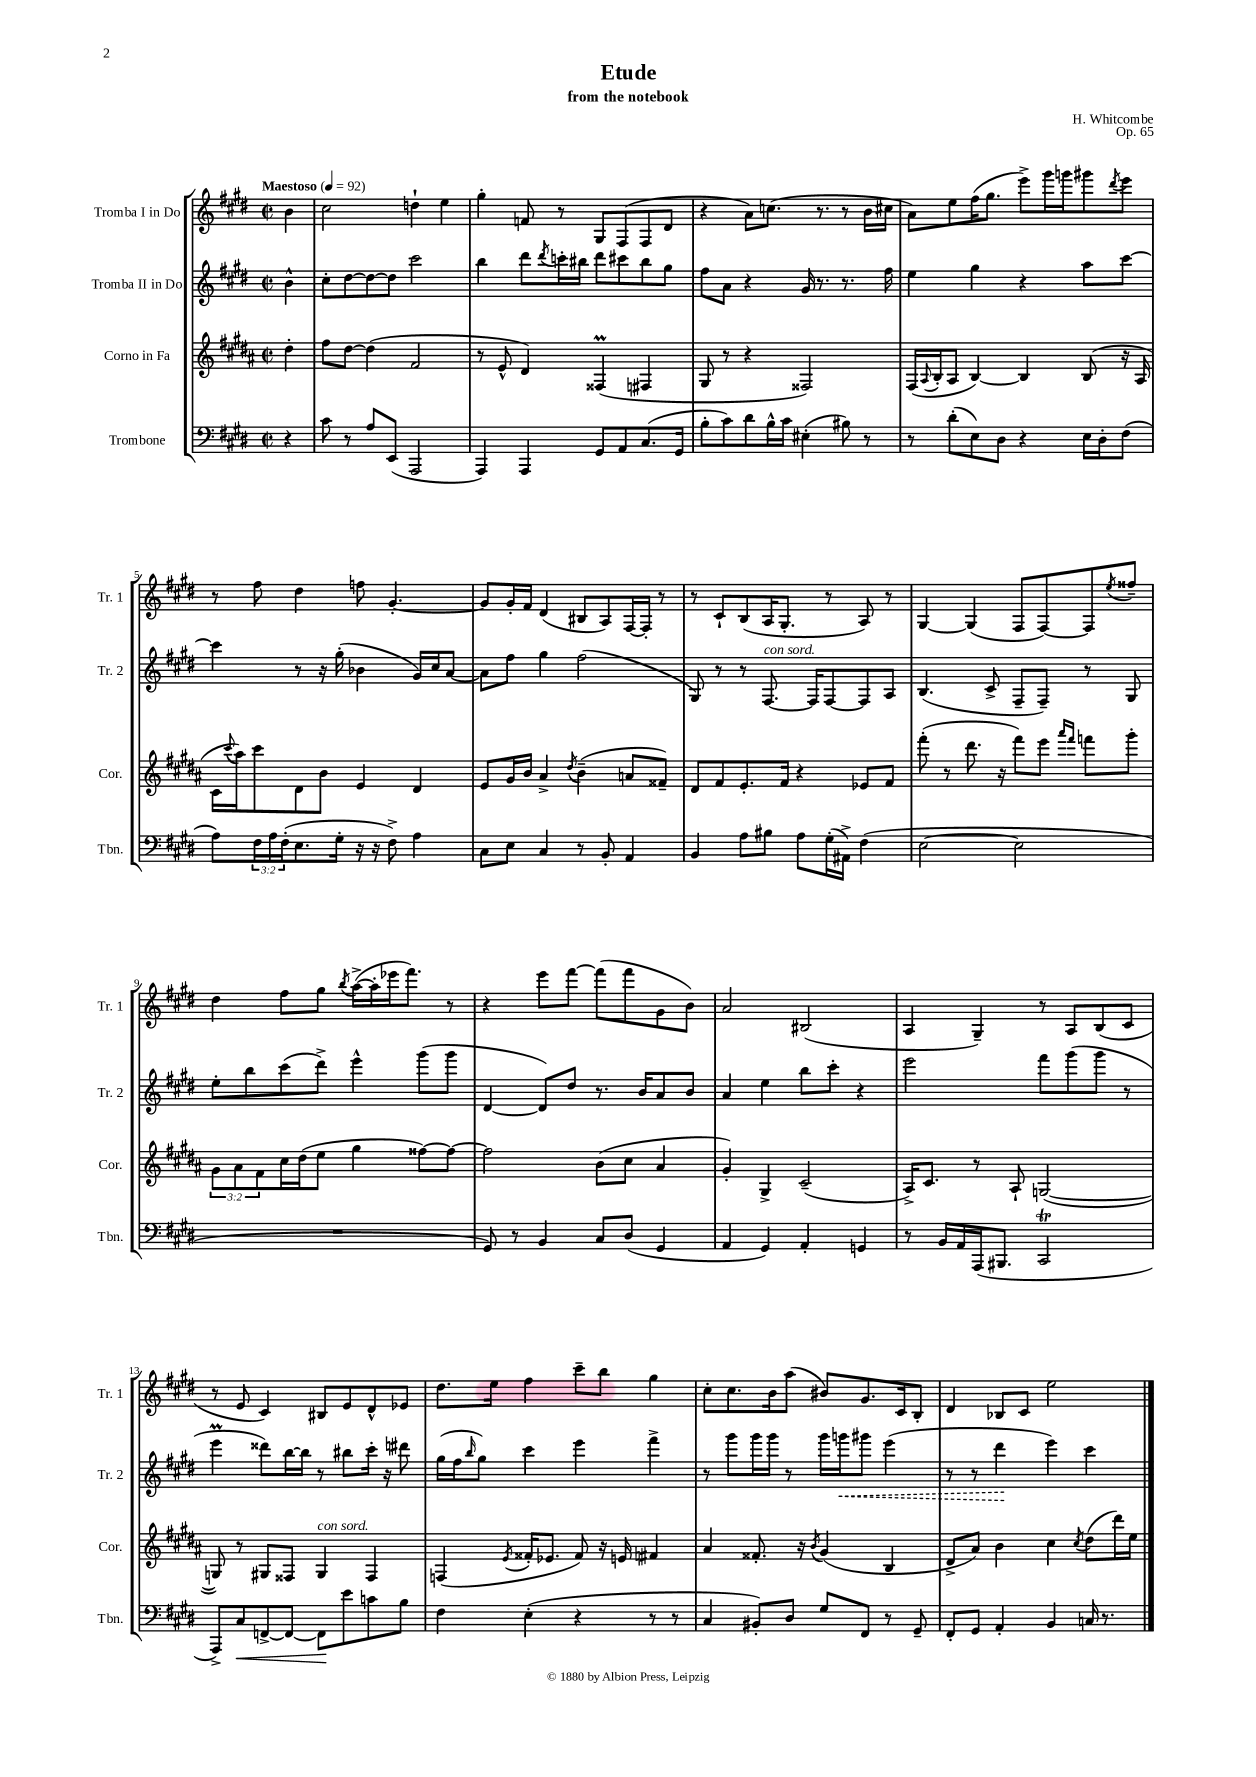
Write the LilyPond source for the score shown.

\header { title = "Etude" composer = "H. Whitcombe" subtitle = "from the notebook" opus = "Op. 65" }
<<
\new StaffGroup <<
\new Staff = "s0" \with { instrumentName = "Tromba I in Do" shortInstrumentName = "Tr. 1" } {
    \clef treble \key e \major \defaultTimeSignature \time 2/2 \partial 4 \tempo "Maestoso" 4 = 92
    b'4 |
    cis''2 d''4-! e''4 |
    gis''4-. f'8 r8 gis8 fis8( fis8 dis'8 |
    r4 a'8) c''8.( r8. r8 b'16 cis''16 |
    a'8) e''8 fis''16( gis''8. e'''8->) gis'''16 g'''16 gis'''8 \acciaccatura { dis'''8 } e'''8 |
    r8 fis''8 dis''4 f''8 gis'4.~-. |
    gis'8 gis'16-. fis'16 dis'4( bis8 a8) fis16~ fis16-. r8 |
    r8 cis'8-! b8( a16 gis8.-. r8 a8) r8 |
    gis4~ gis4( fis8 fis8~) fis8 \acciaccatura { e''8 } fisis''8-- |
    dis''4 fis''8 gis''8 \acciaccatura { b''8 } a''16~->( a''16-. ees'''16 fis'''8.) r8 |
    r4 e'''8 fis'''8~ fis'''8( fis'''8 gis'8 b'8) |
    a'2 bis2( |
    a4 gis4--) r8 a8 b8( cis'8 |
    r8 e'8 cis'4) bis8 e'8 dis'8-^ ees'8 |
    dis''8. e''16 fis''4 cis'''8-- b''8 gis''4 |
    cis''8-. cis''8. b'16 a''8( bis'8) gis'8. cis'16 b8-. |
    dis'4 bes8 cis'8 e''2 \bar "|." |
}
\new Staff = "s1" \with { instrumentName = "Tromba II in Do" shortInstrumentName = "Tr. 2" } {
    \clef treble \key e \major \defaultTimeSignature \time 2/2 \partial 4
    b'4-^ |
    cis''8-. dis''8~ dis''8~ dis''8 cis'''2 |
    b''4 dis'''8 \acciaccatura { dis'''8 } c'''16-. bis''16 dis'''8 cis'''8 bis''8 gis''8 |
    fis''8 a'8 r4 gis'16 r8. r8. fis''16 |
    e''4 gis''4 r4 a''8 cis'''8~ |
    cis'''4 r8 r16 gis''16-.( bes'4 gis'16) cis''16 a'8~ |
    a'8 fis''8 gis''4 fis''2( |
    gis8) r8 r8 fis8.~^\markup { \italic "con sord." } fis16 fis8~ fis8 a8 |
    b4.( cis'8-> fis8-- fis8--) r8 gis8 |
    e''8-. b''8 cis'''8( dis'''8->) e'''4-^ gis'''8( gis'''8 |
    dis'4~ dis'8) dis''8 r8. b'16 a'8 b'8 |
    a'4 e''4 b''8 cis'''8-. r4 |
    e'''2 fis'''8 gis'''8( gis'''8 r8 |
    e'''4\prall disis'''8) b''16~ b''16 r8 bis''8 cis'''16-. r16 dis'''8 |
    gis''16( fis''16 \grace { b''16 } gis''8) cis'''4 e'''4 fis'''4-> |
    r8 gis'''8 gis'''16 gis'''16 r8 gis'''16 \once \override Hairpin.style = #'dashed-line g'''16\< gis'''8 e'''4( |
    r8 r8 dis'''4\! e'''4) cis'''4 \bar "|." |
}
\new Staff = "s2" \with { instrumentName = "Corno in Fa" shortInstrumentName = "Cor." } {
    \clef treble \key b \major \defaultTimeSignature \time 2/2 \override Staff.TupletNumber.text = #tuplet-number::calc-fraction-text \partial 4
    dis''4-. |
    fis''8 dis''8~ dis''4( fis'2 |
    r8 e'8-^ dis'4) fisis4\prall( fis4 |
    gis8 r8 r4 fisis2) |
    fis16( \appoggiatura { ais8 } b16-. ais8 b4~) b4 b8( r16 ais16 |
    cis'16 \appoggiatura { cis'''8 } ais''16) cis'''8 dis'8 b'8 e'4 dis'4 |
    e'8 gis'16 b'16 ais'4-> \acciaccatura { dis''8 } b'4--( a'8 fisis'8--) |
    dis'8 fis'8 e'8.-. fis'16 r4 ees'8 fis'8 |
    fis'''8-.( r8 dis'''8. r16 fis'''8) e'''8 \grace { ais'''16 fis'''16 } f'''8 gis'''8-. |
    \tuplet 3/2 { gis'8 ais'8 fis'8 } cis''16 dis''16( e''8 gis''4 fisis''8~) fisis''8~ |
    fisis''2 b'8( cis''8 ais'4 |
    gis'4-.) gis4-> cis'2--( |
    ais16->) cis'8. r8 ais8-! g2~( |
    g8) r8 gis8 fisis8 gis4^\markup { \italic "con sord." } fisis4 |
    f4( \acciaccatura { e'8 } fisis'16-. ees'8. fisis'8) r16 e'16 fis'4 |
    ais'4 fisis'8.-. r16 \acciaccatura { b'8 } gis'4( b4 |
    dis'8-> ais'8) b'4 cis''4 \acciaccatura { cis''8 } dis''8( dis'''16) e''16 \bar "|." |
}
\new Staff = "s3" \with { instrumentName = "Trombone" shortInstrumentName = "Tbn." } {
    \clef bass \key e \major \defaultTimeSignature \time 2/2 \override Staff.TupletNumber.text = #tuplet-number::calc-fraction-text \partial 4
    r4 |
    cis'8 r8 a8 e,8( a,,2 |
    a,,4) a,,4 gis,8 a,8 cis8.( gis,16 |
    b8-. cis'8) dis'8 b16-^ cis'16 eis4-.( bis8) r8 |
    r8 dis'8-.( e8) dis8 r4 e16 dis16-. fis8( |
    a8) \tuplet 3/2 { fis16 a16 fis16-.( } e8. gis16-. r16 r16 fis8->) a4 |
    cis8 e8 cis4 r8 b,8-. a,4 |
    b,4 a8 bis8 a8 gis16-.( ais,16->) fis4( |
    e2~ e2 |
    R1 |
    gis,8) r8 b,4 cis8 dis8( gis,4 |
    a,4 gis,4) a,4-. g,4 |
    r8 b,16 a,16 a,,16( bis,,8. cis,2\trill |
    a,,8->) cis8\< f,8~-> f,8~ f,8\! e'8 c'8 b8 |
    fis4 e4-.( r4 r8 r8 |
    cis4 bis,8-.) dis8 gis8 fis,8 r8 gis,8-- |
    fis,8-. gis,8 a,4-. b,4 c16 r8. \bar "|." |
}
>>
>>
